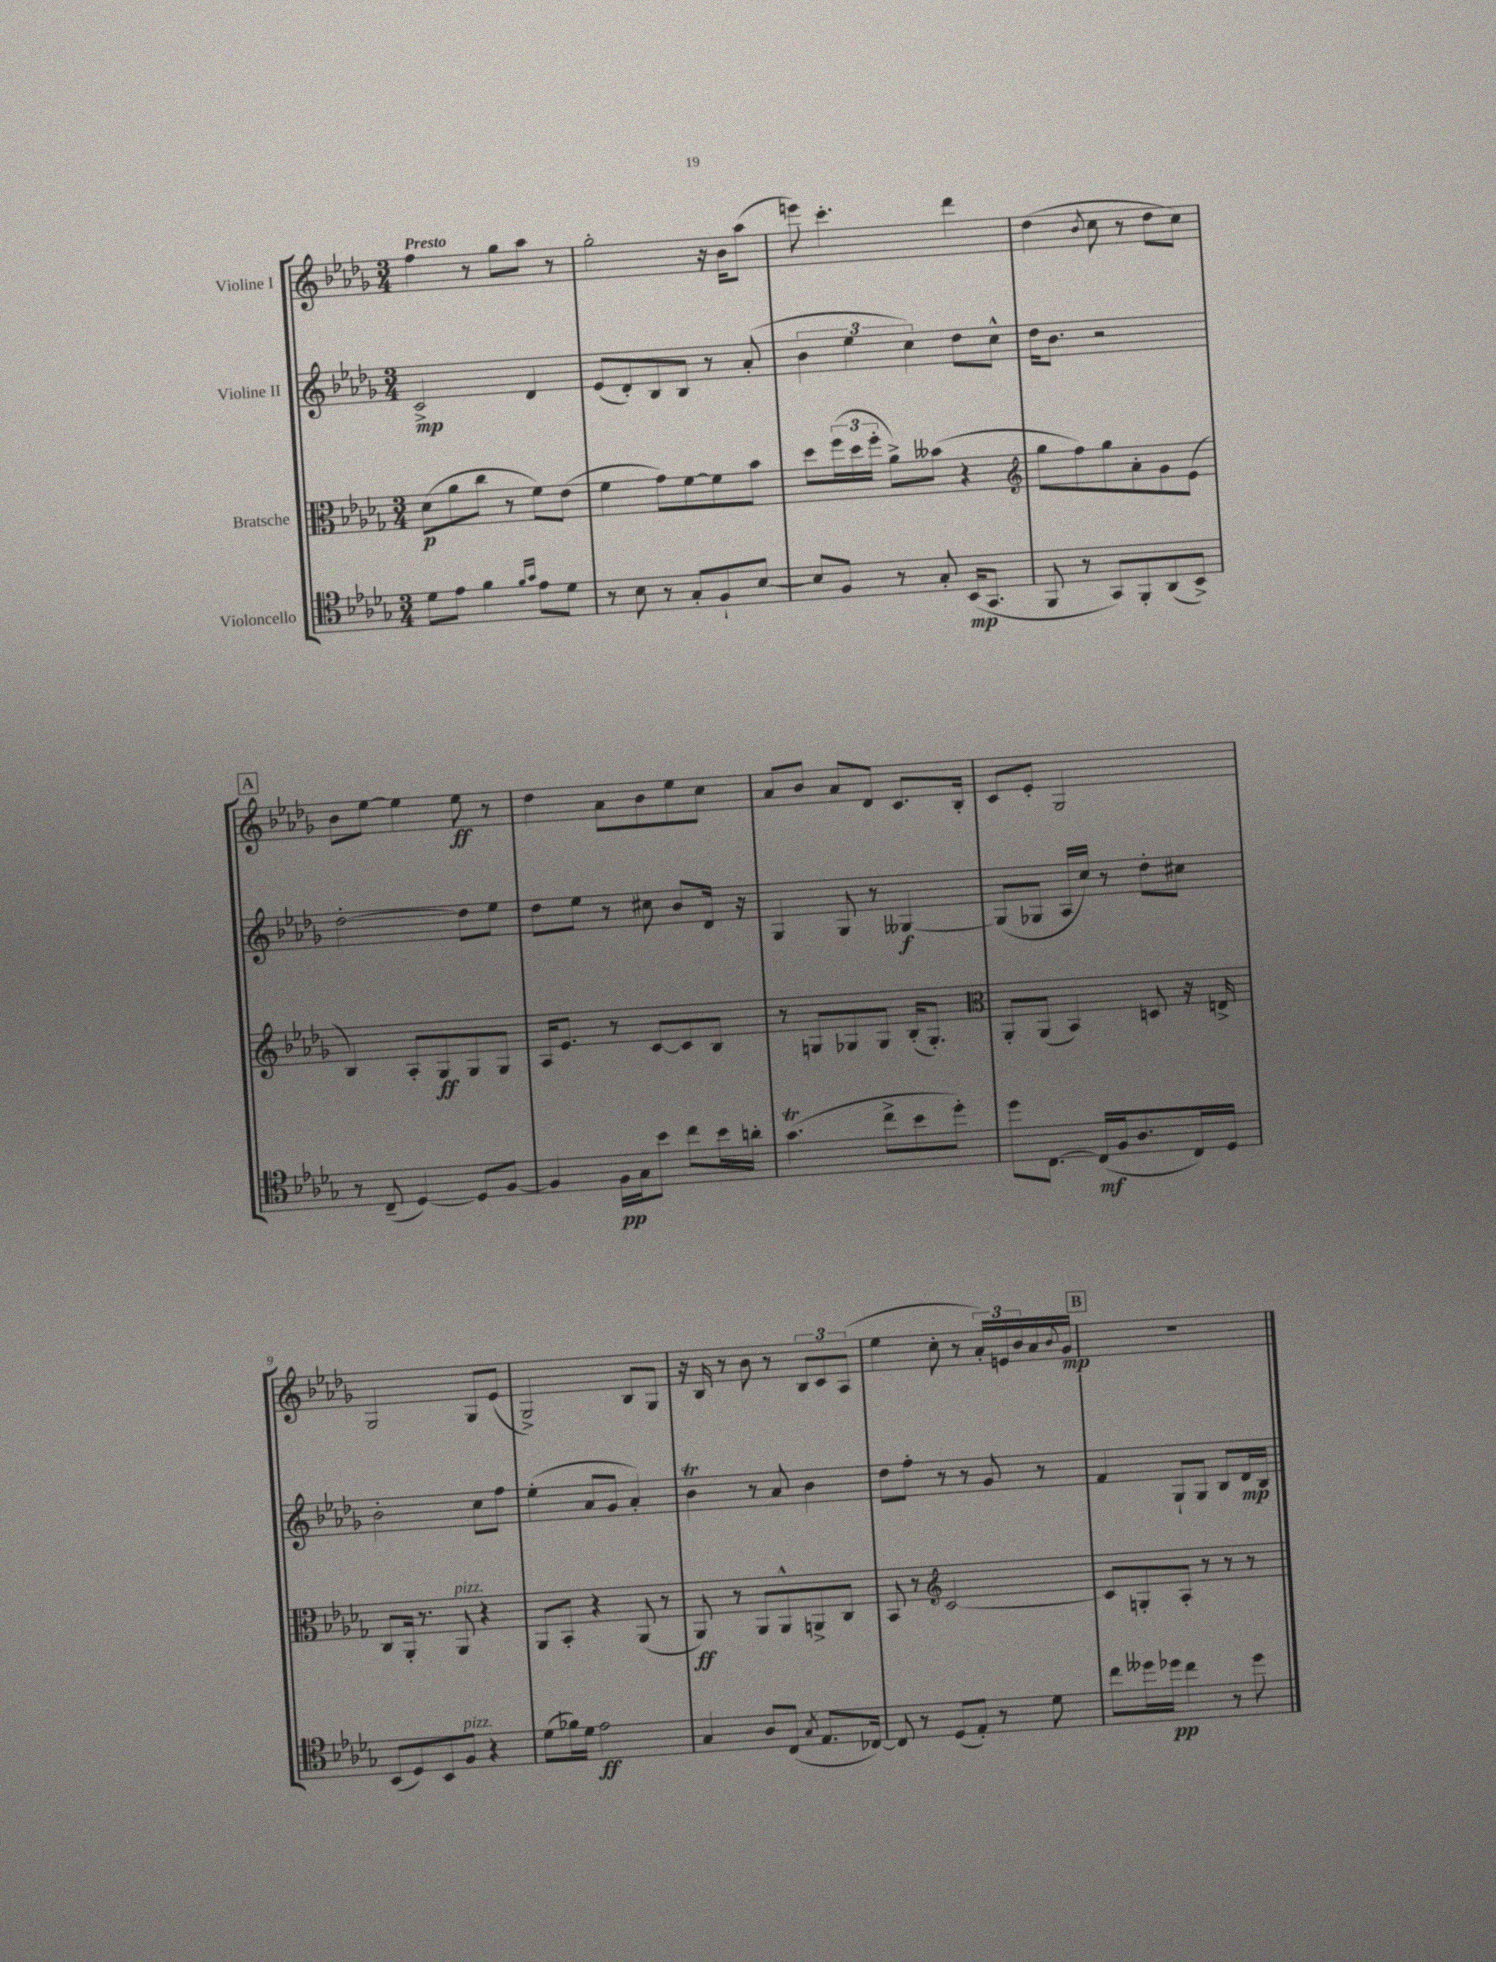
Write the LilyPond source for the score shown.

<<
\new StaffGroup <<
\new Staff = "s0" \with { instrumentName = "Violine I" } {
    \clef treble \key des \major \numericTimeSignature \time 3/4 \tempo "Presto"
    f''4 r8 ges''8 aes''8 r8 |
    ges''2-. r16 bes'16 aes''8( |
    e'''8) c'''4.-. des'''4 |
    des''4( \acciaccatura { bes'8 } c''8 r8 des''8 c''8) |
    \mark \markup { \box "A" } bes'8 ees''8~ ees''4 ees''8\ff r8 |
    des''4 aes'8 bes'8 ees''8 c''8 |
    aes'8 bes'8 aes'8 des'8 c'8. bes16-. |
    c'8 ees'8-. ges2 |
    ges2 ges8 ees'8( |
    ges2->) bes8 ges8 |
    r16 bes16 r8 bes'8 r8 \tuplet 3/2 { bes8 c'8 aes8( } |
    ees''4 c''8-. r8 \tuplet 3/2 { aes'16-.) e'16 bes'16 } aes'16 \appoggiatura { bes'8 } ges'16\mp |
    \mark \markup { \box "B" } R2. \bar "|." |
}
\new Staff = "s1" \with { instrumentName = "Violine II" } {
    \clef treble \key des \major \numericTimeSignature \time 3/4
    c'2->\mp des'4 |
    ees'8( des'8-.) bes8 bes8 r8 aes'8-.( |
    \tuplet 3/2 { bes'4 ees''4 c''4) } des''8 c''8-^ |
    des''16 bes'8. r2 |
    \mark \markup { \box "A" } des''2~-. des''8 ees''8 |
    des''8 ees''8 r8 cis''8 bes'8 des'16 r16 |
    ges4 ges8 r8 geses4~\f |
    geses8( ges8 aes16 c''16) r8 des''8-. cis''8 |
    bes'2-. c''8 f''8 |
    ees''4-.( aes'8 ges'8 aes'4-.) |
    bes'4\trill r8 aes'8 bes'4 |
    des''8 f''8-. r8 r8 ges'8 r8 |
    \mark \markup { \box "B" } f'4 ges8-! ges8 bes8 des'16\mp bes16 \bar "|." |
}
\new Staff = "s2" \with { instrumentName = "Bratsche" } {
    \clef alto \key des \major \numericTimeSignature \time 3/4
    des'8\p( aes'8 c''8 r8 f'8) ees'8( |
    f'4 ges'8) f'8~ f'8 bes'8 |
    des''8 \tuplet 3/2 { f''16( des''16 f''16-. } aes'8->) beses'8( r4 |
    \clef treble ges''8 f''8) ges''8 aes'8-. ges'8 ees'8( |
    \mark \markup { \box "A" } bes4) aes8-. ges8\ff ges8 ges8 |
    aes16 ees'8. r8 c'8~ c'8 bes8 |
    r8 g8 ges8 ges8 bes16-.( ges8.-.) |
    \clef alto aes,8-. aes,8( bes,4) d8 r16 e16-> |
    c8 aes,16-. r8. aes,8^\markup { \italic "pizz." } r4 |
    aes,8 bes,8-. r4 aes,8( r8 |
    aes,8\ff) r8 aes,8 aes,8-^ a,8-> c8 |
    bes,8 r8 \clef treble c'2~ |
    \mark \markup { \box "B" } c'8 g8-. aes8-. r8 r8 r8 \bar "|." |
}
\new Staff = "s3" \with { instrumentName = "Violoncello" } {
    \clef tenor \key des \major \numericTimeSignature \time 3/4
    des'8 ees'8 f'4 \grace { f'16 ges'16 } ees'8 des'8 |
    r8 bes8 r8 ges8-. f8-! bes8~ |
    bes8 f8 r8 ges8-. bes,16\mp( ges,8. |
    f,8 r8 ges,8) f,8-. aes,8( bes,8->) |
    \mark \markup { \box "A" } r8 c8--( des4~) des8 f8~ |
    f4 f16\pp ges16 bes'8 c''8 bes'16 a'16-. |
    ges'4.\trill( c''8-> bes'8 des''8-.) |
    des''8 c8.~ c16\mf( f16 aes8. c16) des16 |
    bes,8( des8) bes,8 f8^\markup { \italic "pizz." } r4 |
    des'8( fes'16) des'16 ees'2\ff |
    ges4 aes8 c8( \acciaccatura { ges8 } ees8. ces16~) |
    ces8 r8 des8( ees8-.) r8 des'8 |
    \mark \markup { \box "B" } c''8 deses''16 des''16\pp c''4 r8 des''8 \bar "|." |
}
>>
>>
